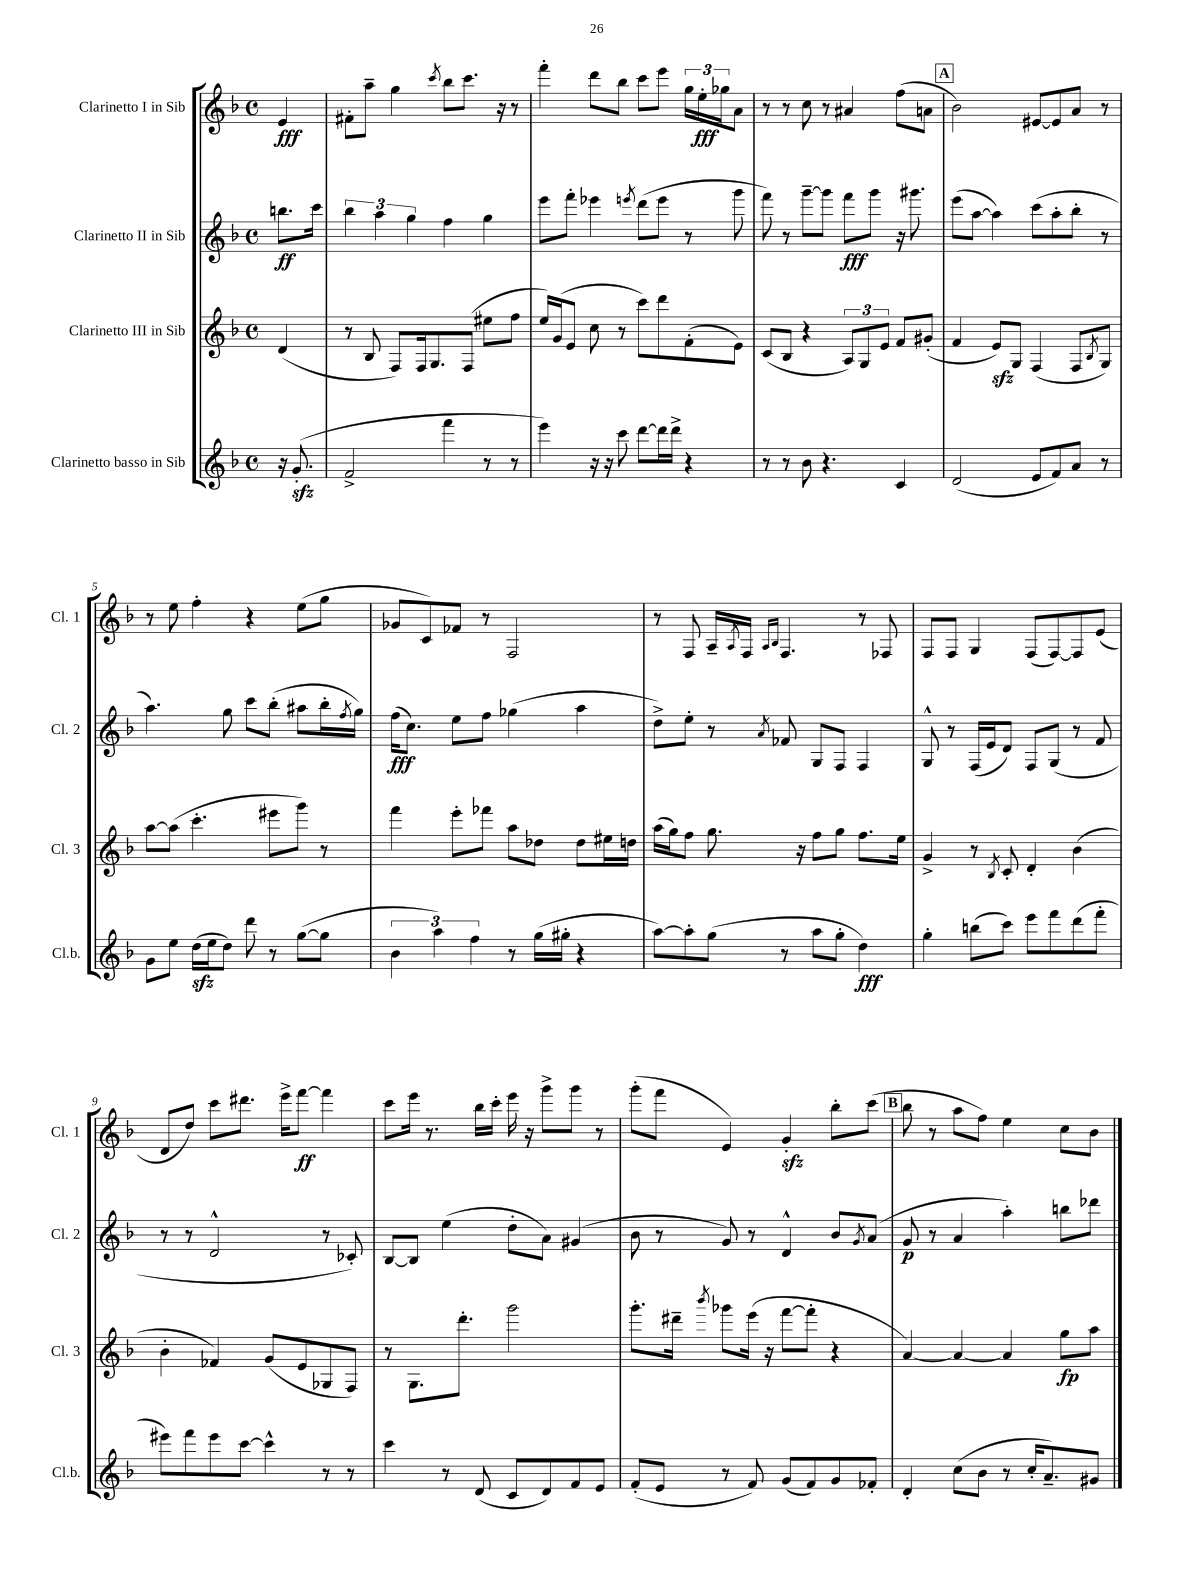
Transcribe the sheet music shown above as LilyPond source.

<<
\new StaffGroup <<
\new Staff = "s0" \with { instrumentName = "Clarinetto I in Sib" shortInstrumentName = "Cl. 1" } {
    \clef treble \key f \major \defaultTimeSignature \time 4/4 \partial 4
    e'4\fff |
    fis'8-. a''8-- g''4 \acciaccatura { c'''8 } bes''8 c'''8. r16 r8 |
    f'''4-. d'''8 bes''8 c'''8 e'''8 \tuplet 3/2 { g''16 e''16-.\fff ges''16 } a'8 |
    r8 r8 c''8 r8 ais'4 f''8( a'8 |
    \mark \markup { \box "A" } bes'2) eis'8~ eis'8 a'8 r8 |
    r8 e''8 f''4-. r4 e''8( g''8 |
    ges'8 c'8) fes'8 r8 f2 |
    r8 f8 a16-- \acciaccatura { a8 } f16 \grace { a16 bes16 } f4. r8 fes8 |
    f8 f8 g4 f8( f8~) f8 e'8( |
    d'8 d''8) c'''8 dis'''8. e'''16-> f'''8~\ff f'''4 |
    c'''8 e'''16 r8. bes''16 c'''16-. e'''16 r16 g'''8-> g'''8 r8 |
    g'''8-.( f'''8 e'4) g'4-.\sfz bes''8-. c'''8( |
    \mark \markup { \box "B" } bes''8 r8 a''8 f''8) e''4 c''8 bes'8 \bar "|." |
}
\new Staff = "s1" \with { instrumentName = "Clarinetto II in Sib" shortInstrumentName = "Cl. 2" } {
    \clef treble \key f \major \defaultTimeSignature \time 4/4 \partial 4
    b''8.\ff c'''16 |
    \tuplet 3/2 { bes''4 a''4 g''4 } f''4 g''4 |
    e'''8 f'''8-. ees'''4 \acciaccatura { e'''8 } d'''8( e'''8 r8 g'''8 |
    f'''8) r8 g'''8~-- g'''8 f'''8\fff g'''8 r16 gis'''8. |
    \mark \markup { \box "A" } e'''8( a''8~ a''4) c'''8( a''8-. bes''8-. r8 |
    a''4.) g''8 c'''8 bes''8-.( ais''8 bes''16-. \acciaccatura { f''8 } g''16) |
    f''16\fff( c''8.) e''8 f''8 ges''4( a''4 |
    d''8->) e''8-. r8 \acciaccatura { a'8 } fes'8 g8 f8 f4 |
    g8-^ r8 f16( e'16 d'8) f8 g8( r8 f'8 |
    r8 r8 d'2-^ r8 ces'8-.) |
    bes8~ bes8 e''4( d''8-. a'8) gis'4( |
    bes'8 r8 g'8) r8 d'4-^ bes'8 \acciaccatura { g'8 } a'8( |
    \mark \markup { \box "B" } g'8\p r8 a'4 a''4-.) b''8 des'''8 \bar "|." |
}
\new Staff = "s2" \with { instrumentName = "Clarinetto III in Sib" shortInstrumentName = "Cl. 3" } {
    \clef treble \key f \major \defaultTimeSignature \time 4/4 \partial 4
    d'4( |
    r8 bes8 f8) f16 g8. f8( eis''8 f''8 |
    e''16) g'16( e'8 c''8 r8 c'''8) d'''8 f'8-.( e'8) |
    c'8( bes8 r4 \tuplet 3/2 { a8) g8 e'8 } f'8 gis'8-.( |
    \mark \markup { \box "A" } f'4 e'8\sfz) g8 f4( f8 \acciaccatura { bes8 } g8) |
    a''8~ a''8( c'''4.-. eis'''8 g'''8) r8 |
    f'''4 e'''8-. fes'''8 a''8 des''8 des''8 eis''16 d''16 |
    a''16( g''16) f''8 g''8. r16 f''8 g''8 f''8. e''16 |
    g'4-> r8 \acciaccatura { bes8 } c'8-. d'4-. bes'4( |
    bes'4-. fes'4) g'8( e'8 ges8 f8) |
    r8 g8. d'''8.-. g'''2 |
    g'''8.-. dis'''16-- \acciaccatura { bes'''8 } ges'''8 e'''16( r16 f'''8~ f'''8-. r4 |
    \mark \markup { \box "B" } a'4~) a'4~ a'4 g''8\fp a''8 \bar "|." |
}
\new Staff = "s3" \with { instrumentName = "Clarinetto basso in Sib" shortInstrumentName = "Cl.b." } {
    \clef treble \key f \major \defaultTimeSignature \time 4/4 \partial 4
    r16 g'8.-.\sfz( |
    f'2-> f'''4 r8 r8 |
    e'''4) r16 r16 c'''8 d'''8~ d'''16 d'''16-> r4 |
    r8 r8 bes'8 r4. c'4 |
    \mark \markup { \box "A" } d'2( e'8 f'8) a'8 r8 |
    g'8 e''8 d''16\sfz( e''16 d''8) d'''8 r8 g''8~( g''8 |
    \tuplet 3/2 { bes'4 a''4) f''4 } r8 g''16( gis''16-. r4 |
    a''8~) a''8-. g''8( r8 a''8 g''8-. d''4\fff) |
    g''4-. b''8( c'''8) e'''8 f'''8 d'''8( f'''8-. |
    eis'''8) f'''8 eis'''8 c'''8~ c'''4-^ r8 r8 |
    c'''4 r8 d'8( c'8 d'8) f'8 e'8 |
    f'8-.( e'8 r8 f'8) g'8( f'8) g'8 fes'8-. |
    \mark \markup { \box "B" } d'4-. c''8( bes'8 r8 c''16-. a'8.--) gis'8 \bar "|." |
}
>>
>>
